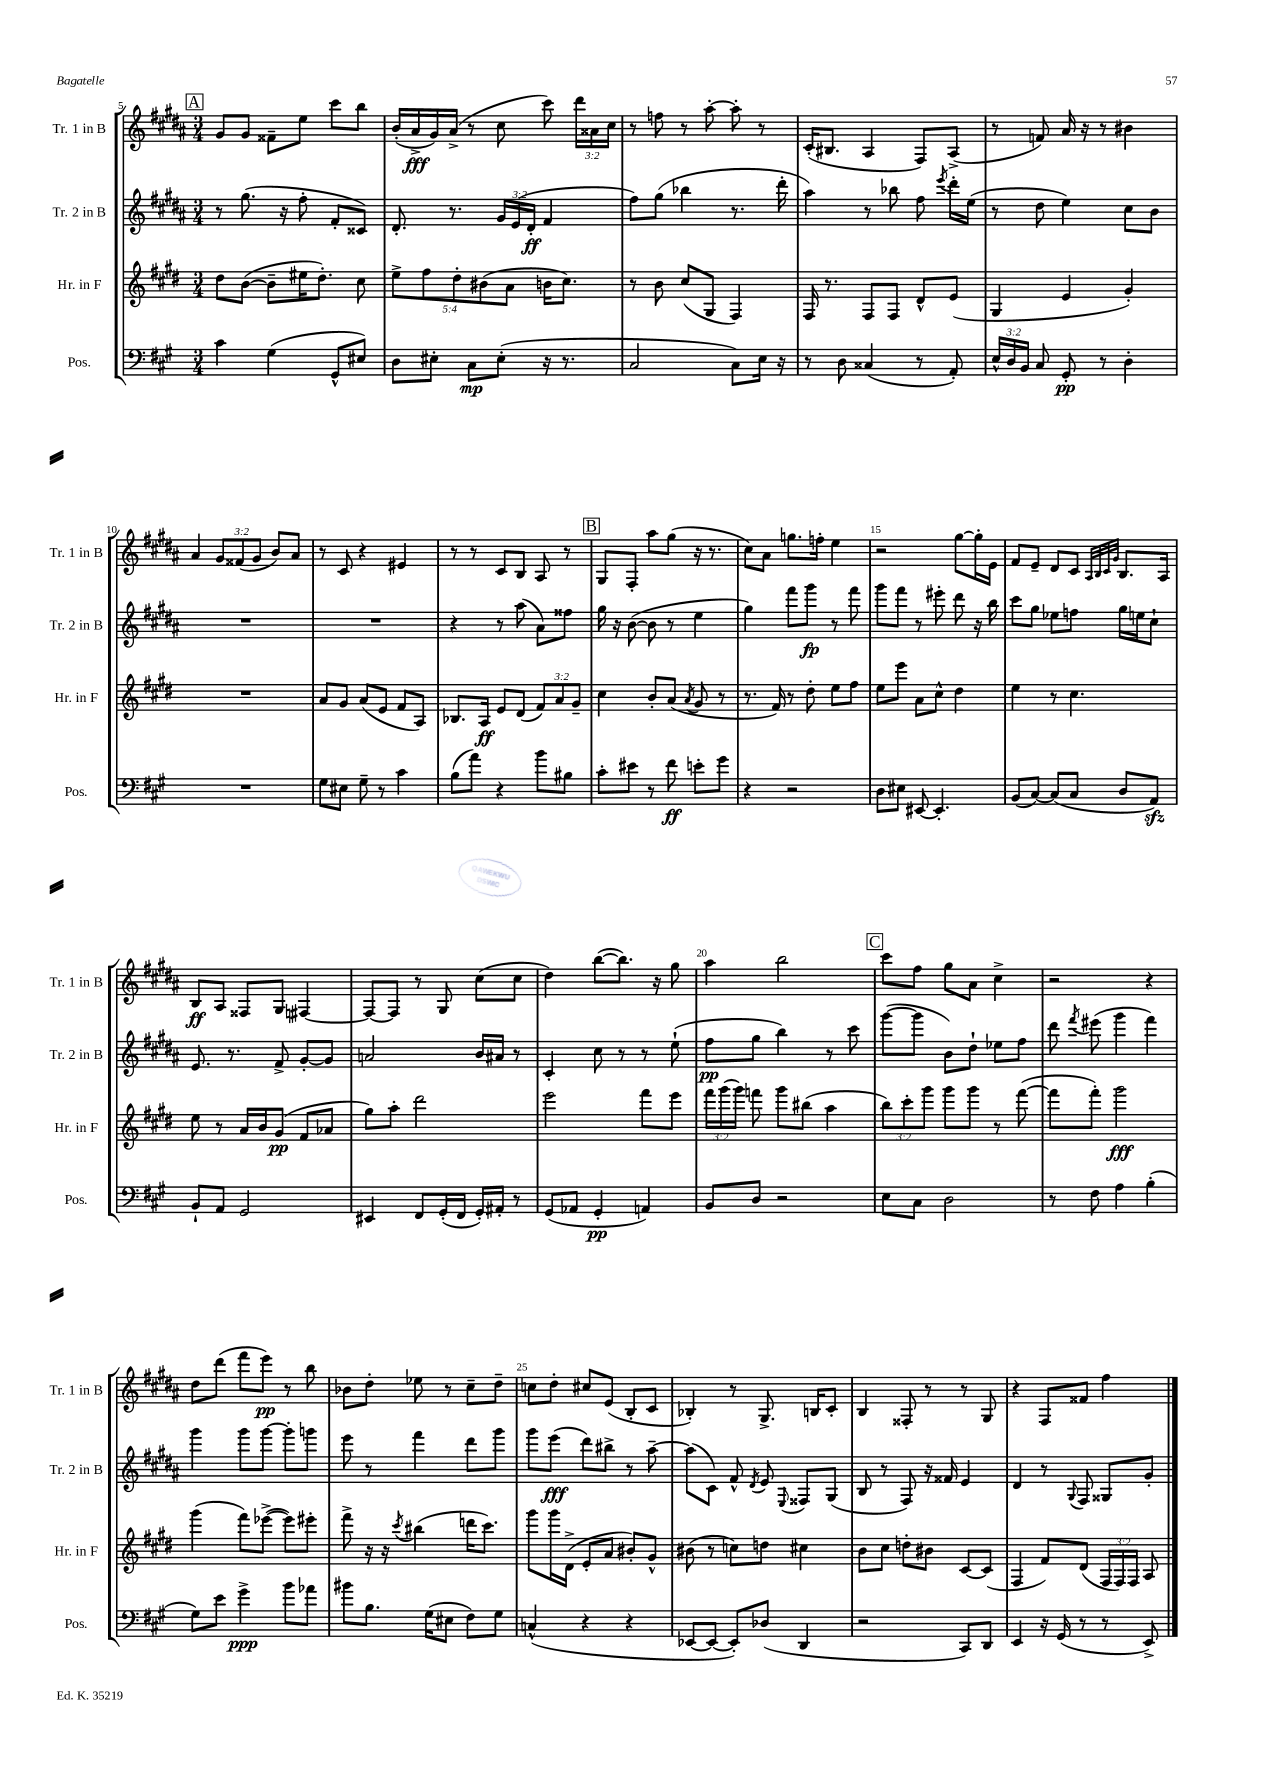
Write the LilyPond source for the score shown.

<<
\new StaffGroup <<
\new Staff = "s0" \with { instrumentName = "Tr. 1 in B" shortInstrumentName = "Tr. 1 in B" } {
    \clef treble \key b \major \numericTimeSignature \time 3/4 \override Staff.TupletNumber.text = #tuplet-number::calc-fraction-text
    \autoBeamOff \mark \markup { \box "A" } gis'8[ gis'8] fisis'8[-- e''8] cis'''8[ b''8] |
    b'16[-.( ais'16->\fff gis'16) ais'16]->( r8 cis''8 cis'''8) \tuplet 3/2 { dis'''16[ aisis'16 cis''16] } |
    r8 f''8 r8 ais''8~-. ais''8-. r8 |
    cis'16[-.( bis8.] ais4 fis8[) ais8]->( |
    r8 f'8) ais'16 r16 r8 bis'4 |
    ais'4 \tuplet 3/2 { gis'8[ fisis'8( gis'8] } b'8[) ais'8] |
    r8 cis'8 r4 eis'4 |
    r8 r8 cis'8[ b8] ais8 r8 |
    \mark \markup { \box "B" } gis8[ fis8]-. ais''8[ gis''8]( r16 r8. |
    cis''8[) ais'8] g''8.[ f''16]-. e''4 |
    r2 gis''8[~ gis''16-. e'16] |
    fis'8[ e'8]-- dis'8[ cis'8] \grace { ais32[ b32 cis'32 gis'32] } b8.[ ais16] |
    b8[\ff ais8] fisis8[ gis8] fis4~ |
    fis8[~ fis8] r8 gis8 cis''8[( cis''8] |
    dis''4) b''8[~( b''8.]) r16 gis''8 |
    ais''4 b''2 |
    \mark \markup { \box "C" } cis'''8[ fis''8] gis''8[ ais'8] cis''4-> |
    r2 r4 |
    dis''8[ dis'''8]( fis'''8[ e'''8]\pp) r8 b''8 |
    bes'8[ dis''8]-. ees''8 r8 cis''8[-- dis''8]-- |
    c''8[ dis''8]-. cis''8[ e'8]( b8[-. cis'8] |
    bes4-.) r8 gis8.-> b16[ cis'8]-. |
    b4 fisis8-. r8 r8 gis8 |
    r4 fis8[ fisis'8] fis''4 \bar "|." |
}
\new Staff = "s1" \with { instrumentName = "Tr. 2 in B" shortInstrumentName = "Tr. 2 in B" } {
    \clef treble \key b \major \numericTimeSignature \time 3/4 \override Staff.TupletNumber.text = #tuplet-number::calc-fraction-text
    \autoBeamOff \mark \markup { \box "A" } r8 gis''8.( r16 fis''8-. fis'8[-. cisis'8]) |
    dis'8.-. r8. \tuplet 3/2 { gis'16[ e'16( dis'16]-.\ff } fis'4 |
    fis''8[) gis''8]( bes''4 r8. dis'''16-. |
    ais''4) r8 bes''8 fis''8 \acciaccatura { e'''8 } dis'''16[-. e''16]( |
    r8 dis''8 e''4) cis''8[ b'8] |
    R2. |
    R2. |
    r4 r8 ais''8( ais'8[) fisis''8] |
    \mark \markup { \box "B" } gis''16 r16 b'8~( b'8 r8 e''4 |
    gis''4) fis'''8[ gis'''8]\fp r8 fis'''8 |
    gis'''8[ fis'''8] r8 eis'''8-. dis'''8 r16 b''16 |
    cis'''8[ gis''8] ees''8[ f''8] gis''16[ e''16 cis''8]-! |
    e'8. r8. fis'8-> gis'8[~-. gis'8] |
    a'2 b'16[ ais'16] r8 |
    cis'4-. cis''8 r8 r8 e''8-!( |
    fis''8[\pp gis''8] b''4) r8 cis'''8 |
    \mark \markup { \box "C" } gis'''8[~( gis'''8] b'8[) dis''8]-! ees''8[ fis''8] |
    dis'''8 \acciaccatura { fis'''8 } eis'''8( gis'''4 fis'''4) |
    gis'''4 gis'''8[ gis'''8]~ gis'''8[-. g'''8] |
    e'''8 r8 fis'''4 dis'''8[ gis'''8] |
    gis'''8[ e'''8]\fff( dis'''8[) bis''8]-> r8 ais''8~-- |
    ais''8[( cis'8]) fis'8-^ \acciaccatura { dis'8 } e'8 \appoggiatura { e8 } fisis8[ gis8]( |
    b8 r8 fis8) r16 fisis'16 e'4 |
    dis'4 r8 \appoggiatura { gis8 } fis8 gisis8[ gis'8]-. \bar "|." |
}
\new Staff = "s2" \with { instrumentName = "Hr. in F" shortInstrumentName = "Hr. in F" } {
    \clef treble \key e \major \numericTimeSignature \time 3/4 \override Staff.TupletNumber.text = #tuplet-number::calc-fraction-text
    \autoBeamOff \mark \markup { \box "A" } dis''8[ b'8]~( b'8[-- eis''16 dis''8.]-.) cis''8 |
    \tuplet 5/4 { e''8[-> fis''8 dis''8-. bis'8( a'8] } b'16[ cis''8.]) |
    r8 b'8 cis''8[( gis8] fis4) |
    fis16 r8. fis8[ fis8] dis'8[-^ e'8]( |
    gis4 e'4 gis'4-.) |
    R2. |
    a'8[ gis'8] a'8[( e'8] fis'8[ a8]) |
    bes8.[ a16]\ff e'8[ dis'8]( \tuplet 3/2 { fis'8[) a'8 gis'8]-- } |
    \mark \markup { \box "B" } cis''4 b'8[-. a'8]( \acciaccatura { a'8 } gis'8 r8 |
    r8. fis'16) r8 dis''8-. e''8[ fis''8] |
    e''8[ e'''8] a'8[ cis''8]-^ dis''4 |
    e''4 r8 cis''4. |
    e''8 r8 a'16[ b'16 gis'8]\pp( fis'8[ aes'8] |
    gis''8[) a''8]-. dis'''2 |
    e'''2 fis'''8[ e'''8] |
    \tuplet 3/2 { fis'''16[ gis'''16( gis'''16]) } f'''8 gis'''8[ bis''8]( a''4 |
    \mark \markup { \box "C" } \tuplet 3/2 { b''8[) cis'''8-. gis'''8] } gis'''8[ gis'''8] r8 fis'''8~( |
    fis'''8[ fis'''8]-.) gis'''2\fff |
    gis'''4( fis'''8[) ees'''8]~->( ees'''8[) eis'''8]-. |
    fis'''8-> r16 r16 \acciaccatura { cis'''8 } bis''4( d'''16[ cis'''8.]) |
    gis'''8[ gis'''16 dis'16]->( e'8[-. a'8] bis'8[-.) gis'8]-^ |
    bis'8( r8 c''8[) d''8] cis''4 |
    b'8[ cis''8] d''8[-. bis'8] cis'8[~ cis'8]( |
    fis4 fis'8[) dis'8]( \tuplet 3/2 { fis16[ fis16) fis16] } a8 \bar "|." |
}
\new Staff = "s3" \with { instrumentName = "Pos." shortInstrumentName = "Pos." } {
    \clef bass \key a \major \numericTimeSignature \time 3/4 \override Staff.TupletNumber.text = #tuplet-number::calc-fraction-text
    \autoBeamOff \mark \markup { \box "A" } cis'4 gis4( gis,8[-^ eis8]) |
    d8[ eis8]-. cis8[\mp eis8]-.( r16 r8. |
    cis2 cis8[) e16] r16 |
    r8 d8 cisis4( r8 a,8-.) |
    \tuplet 3/2 { e16[-^ d16 b,16] } cis8 gis,8-.\pp r8 d4-. |
    R2. |
    gis8[ eis8] gis8-- r8 cis'4 |
    b8[( a'8]) r4 b'8[ bis8] |
    \mark \markup { \box "B" } cis'8[-. eis'8] r8 fis'8\ff e'8[-. gis'8] |
    r4 r2 |
    d8[ eis8] eis,8~ eis,4.-. |
    b,8[( cis8]~) cis8[( cis8] d8[ a,8]\sfz) |
    b,8[-! a,8] gis,2 |
    eis,4 fis,8[ gis,16-.( fis,16] gis,16[-.) ais,16]-. r8 |
    gis,8[( aes,8] gis,4-.\pp a,4) |
    b,8[ d8] r2 |
    \mark \markup { \box "C" } e8[ cis8] d2 |
    r8 fis8 a4 b4-.( |
    gis8[) e'8] gis'4->\ppp b'8[ aes'8] |
    bis'8[ b8.] gis16[( eis8] fis8[) gis8] |
    c4-^( r4 r4 |
    ees,8[~ ees,8]~ ees,8[-.) des8]( d,4 |
    r2 cis,8[) d,8] |
    e,4 r16 gis,16( r8 r8 e,8->) \bar "|." |
}
>>
>>
\layout { \context { \Score currentBarNumber = #5 \override BarNumber.break-visibility = ##(#f #t #t) barNumberVisibility = #(every-nth-bar-number-visible 5) } }
